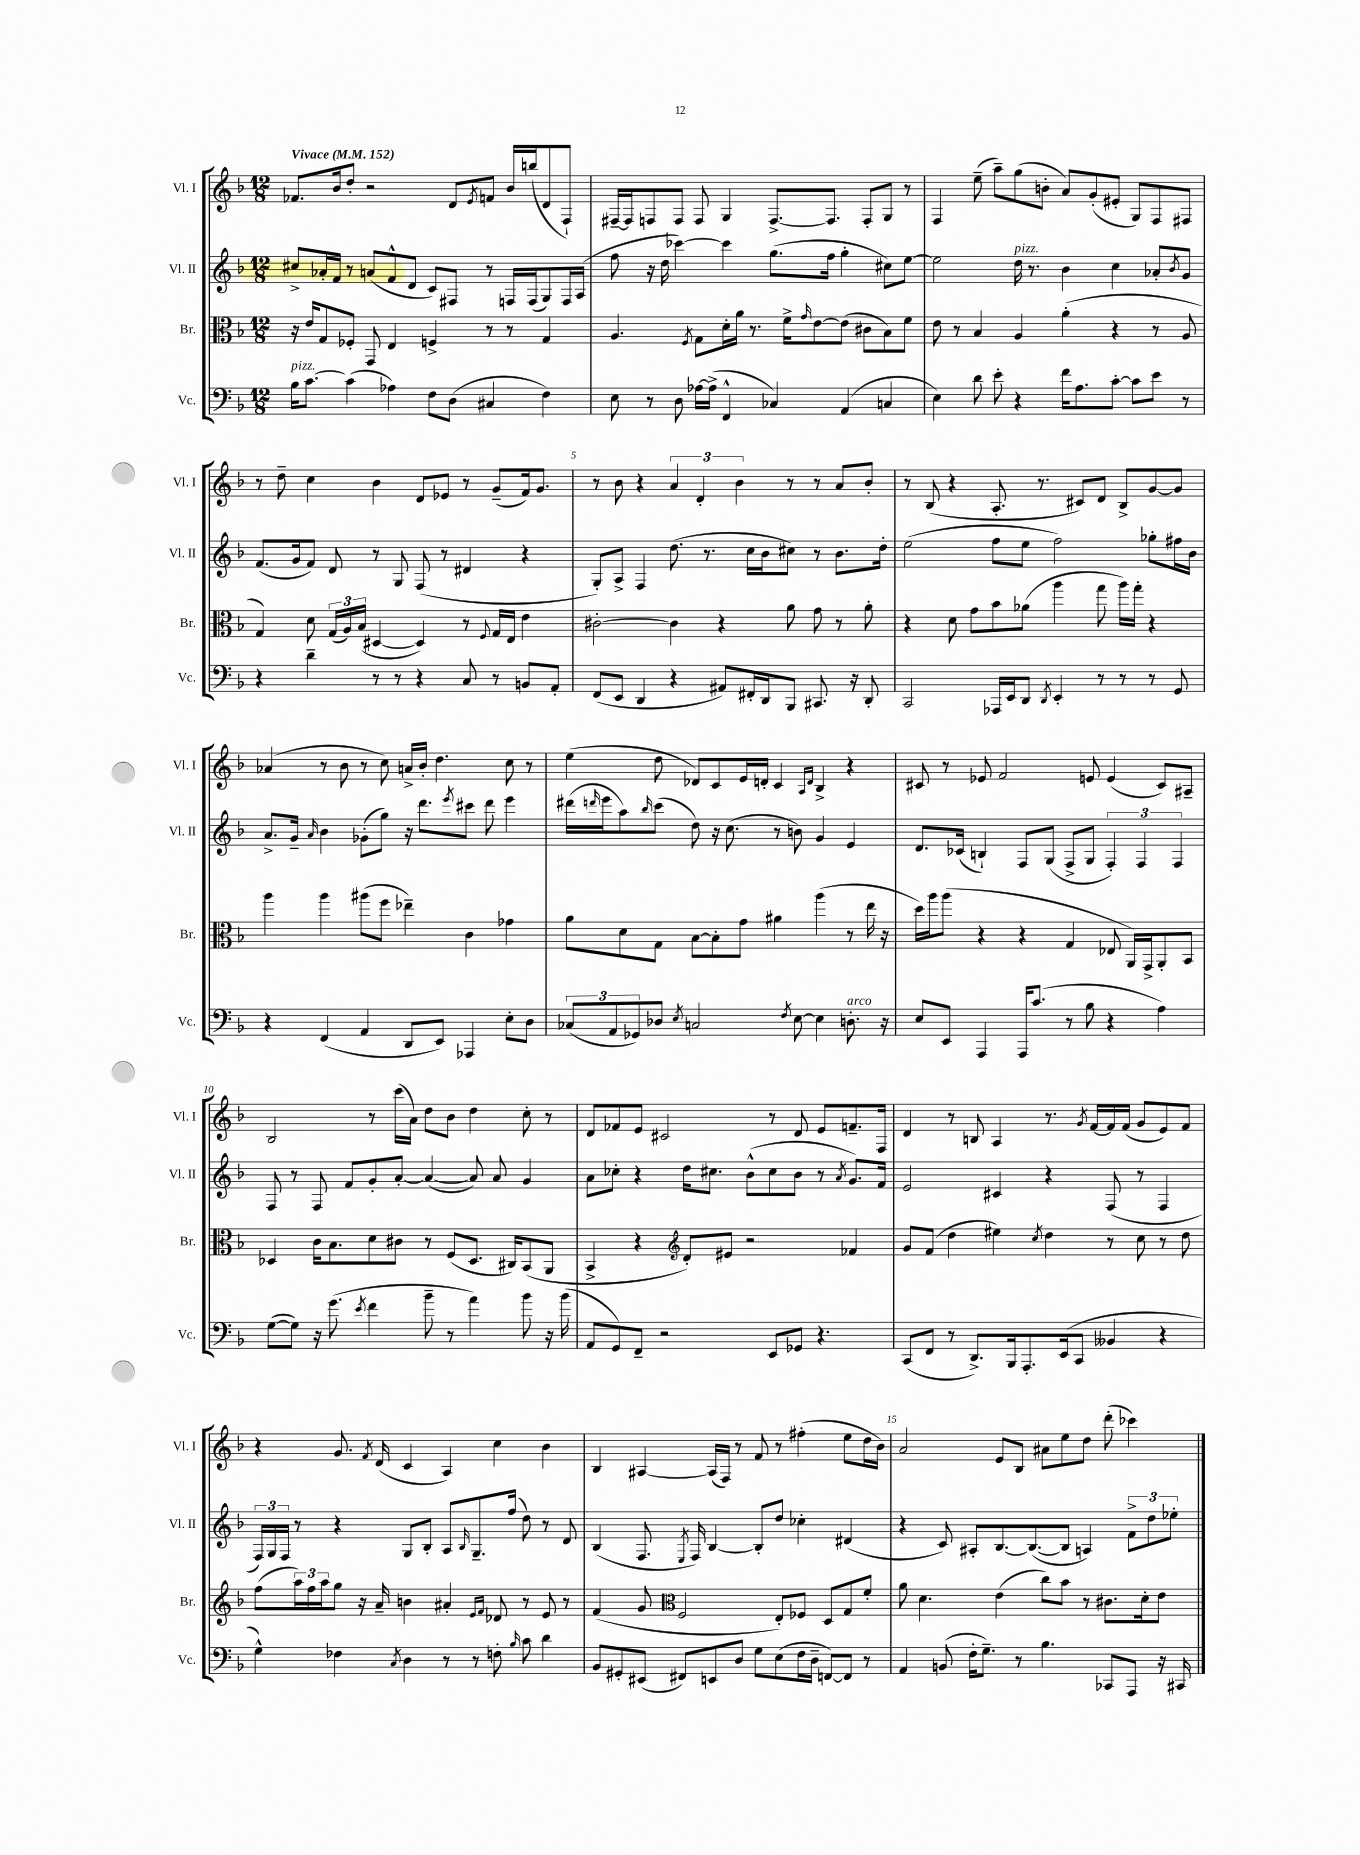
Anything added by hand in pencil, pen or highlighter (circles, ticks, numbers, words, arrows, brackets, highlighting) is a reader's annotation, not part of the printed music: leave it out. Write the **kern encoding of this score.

**kern	**kern	**kern	**kern
*part4	*part3	*part2	*part1
*staff4	*staff3	*staff2	*staff1
*I"Vc.	*I"Br.	*I"Vl. II	*I"Vl. I
*I'Vc.	*I'Br.	*I'Vl. II	*I'Vl. I
*clefF4	*clefC3	*clefG2	*clefG2
*k[b-]	*k[b-]	*k[b-]	*k[b-]
*M12/8	*M12/8	*M12/8	*M12/8
*MM152	*MM152	*MM152	*MM152
=1	=1	=1	=1
!	!	!	!LO:TX:a:B:t=Vivace
!LO:TX:a:i:t=pizz.	!	!	!
16B-\KL	16r	8cc#X^/L	8.f-X/L
[8.c\J	16e/KL	.	.
.	8G/	16a-X'/L	.
.	.	16f/JJ	16b-/k
(4c\]	8F-X'/J	8r	8dd'/J
.	8GG/	(8an/L	2r
4A-X\)	4E/	8f^^/	.
.	.	8d/J	.
8F\L	4Fn^/	8c/L)	.
(8D\J	.	8F#X/J	8d/L
.	.	.	8qe/
4C#X/	8r	8r	8fn/J
.	8r	16Fn/LL	16b-/LL
.	.	(16F/J	(16bbn/J
4F\)	4G/	8G/)	8d/
.	.	16F/L	8F`/J)
.	.	(16A/JJ	.
=2	=2	=2	=2
8E\	4.A/	8ff\	[16F#X~/LL
.	.	.	16F#/J]
8r	.	16r	8Fn/
.	.	16dd\	.
8D\	.	[4ccc-X\)	8F/J
.	8qF/	.	.
[16A-X\LL	8G\L	.	8F/
(16A-^\JJ]	.	.	.
4FF^^/	16d'\L	4ccc-\]	4G/
.	16a\JJ	.	.
.	8.r	.	.
4C-X/)	.	(8.gg\L	[8.F^/L
.	16f^\KL	.	.
.	16qqg/	.	.
.	[8e\	.	.
.	.	16ff\Jk	8.F/J]
(4AA/	(8e\J]	4gg'\	.
.	8c#X\L	.	8F'/L
4Cn/	8B-\)	8cc#X\L)	8G/J
.	8f\J	[8ee\J	8r
=3	=3	=3	=3
4E\)	8e\	2ee\]	4F/
.	8r	.	.
8d\	4B-/	.	(8ee~\
8e'\	.	.	8aa~\L)
!	!	!LO:TX:a:i:t=pizz.	!
4r	4A/	16dd\	(8gg\
.	.	8.r	.
.	.	.	8bn'\J
16f\KL	(4a'\	4b-\	8a/L)
8.A\	.	.	.
.	.	.	(8g'/
[8c'\J	4r	4cc\	8e#X'/J
8c\L]	.	.	8G/L)
8e\J	8r	8a-X'/L	8F/
.	.	8qb-/	.
8r	8A/	8g/J	8F#X/J
!!LO:LB:g=z
=4	=4	=4	=4
4r	4G/)	(8.f/L	8r
.	.	.	8dd~\
.	.	16g/k	.
4d~\	8d\	8f/J)	4cc\
.	(24G/LL	8d/	.
.	24A/)	.	.
.	(24B-/JJ	.	.
8r	[4D#X/	8r	4b-\
8r	.	8G/	.
4r	4D#/])	(8F/	8d/L
.	.	8r	8e-X/J
8C/	8r	4d#X/	8r
.	8qqF/	.	.
8r	16G/LL	.	(8g~/L
.	16E/JJ	.	.
8BBn/L	4e\	4r	16f/k)
.	.	.	8.g/J
8AA'/J	.	.	.
=5	=5	=5	=5
(8FF/L	[2c#X'\	8G'/L)	8r
8EE/J	.	8A^/J	8b-\
4DD/	.	4F/	4r
4r	4c#\]	(8.dd\	6a/
.	.	.	6d'/
.	.	8.r	.
8AA#X/L)	4r	.	.
.	.	.	6b-\
16FF#X'/L	.	16cc\LL	.
16DD/J	.	16b-\J	.
8BBB-/J	8a\	8cc#X\J)	8r
8.CC#X/	8g\	8r	8r
.	8r	8.b-\L	8a/L
16r	.	.	.
8DD'/	8a'\	.	8b-'/J
.	.	16dd'\Jk	.
=6	=6	=6	=6
2CC/	4r	(2ee\	8r
.	.	.	(8B-/
.	8d\	.	4r
.	8g\L	.	.
16AAA-X/LL	8b-\	8ff\L	8.A'/
16EE/J	.	.	.
8DD/J	(8a-X\J	8ee\J	.
.	.	.	8.r
8qDD/	.	.	.
4EE'/	4aa\	2ff\)	.
.	.	.	8c#X/L)
8r	8gg\	.	8d/J
8r	16aa\LL)	.	8B-^/L
.	16gg'\JJ	.	.
8r	4r	8gg-X'\L	[8g/
8GG/	.	16ff#X\L	8g/J]
.	.	16b-\JJ	.
!!LO:LB:g=z
=7	=7	=7	=7
4r	4aa\	8.a^/L	(4a-X/
.	.	16g~/Jk	.
.	.	16qqa/	.
(4FF/	4aa\	4b-\	8r
.	.	.	8b-\
4AA/	(8aa#X\L	(8g-X'\L	8r
.	8ff\J	8gg\J)	8cc\)
8DD/L	4ee-X~\)	16r	16an^/LL
.	.	8.ddd\L	16b-'/JJ
8EE/J)	.	.	4.dd\
.	.	8qeee/	.
4AAA-X/	4c\	8ccc#X\J	.
.	.	8ddd\	.
8E'\L	4g-X\	4eee\	8cc\
8D\J	.	.	8r
=8	=8	=8	=8
(12C-X/L	8a\L	(16ddd#X\LL	(4ee\
.	.	16qqdddn/	.
.	.	16eee\J	.
12AA/	.	.	.
.	8d\	8aa\)	.
12GG-X/)	.	.	.
.	.	16qqbb-/	.
8D-X/J	8G\J	(8ccc\J	8dd\
8qE/	.	.	.
2Cn/	[8B-\L	8dd\)	8d-X/L)
.	8B-'\]	16r	8c/
.	.	(8.cc\	.
.	8g\J	.	16e/L
.	.	.	16dn'/JJ
.	4a#X\	8r	4c/
8qF/	.	.	.
[8E\	.	8bn\)	.
.	.	.	16qqA/LL
.	.	.	16qqd/JJ
4E\]	(4aa\	4g/	4B-^/
!LO:TX:a:i:t=arco	!	!	!
8.Dn'\	8r	4e/	4r
.	16ee\	.	.
16r	16r	.	.
=9	=9	=9	=9
8E/L	16dd\LL)	8.d/L	8c#X/
.	16aa\J	.	.
8EE/J	(8aa\J	.	8r
.	.	(16c-X/Jk	.
4AAA/	4r	4Bn`/)	8e-X/
.	.	.	2f/
16AAA/KL	4r	8F/L	.
(8.c/J	.	.	.
.	.	(8G/J	.
8r	4G/	8F^/L	.
8B-\	.	8G/J	8en/
4r	8E-X/	6F'/)	(4e/
.	16AA/LL)	.	.
.	.	6F/	.
.	16GG^/J	.	.
4A\)	8AA'/	.	8c#/L)
.	.	6F/	.
.	8BB-/J	.	8A#X~/J
!!LO:LB:g=z
=10	=10	=10	=10
([8G\L	4D-X/	8F/	2B-/
8G\J])	.	8r	.
16r	16c\KL	8F/	.
(8.g\	8.B-\	.	.
.	.	8f/L	.
8qe/	.	.	.
4f\	8d\	8g'/	8r
.	8c#X\J	[8a'/J	(16ccc\LL
.	.	.	16a\JJ)
8b-~\	8r	(4a/_	8dd\L
8r	(8F/L	.	8b-\J
4a\)	8.D-/J	8a/])	4dd\
.	.	8a/	.
.	16C#X/KL)	.	.
8b-\	(8BB-/	4g/	8cc'\
16r	8AA/J	.	8r
(16b-\	.	.	.
=11	=11	=11	=11
8AA/L	4BB-^/	8a\L	8d/L
8GG/)	.	8cc-X'\J	8f-X/
8FF~/J	4r	4r	8e/J
2r	.	.	2c#X/
*	*clefG2	*	*
.	8d'/L)	16dd\KL	.
.	.	8.cc#X\J	.
.	8e#X/J	.	.
.	2r	(8b-^^\L	.
8EE/L	.	8cc#\	8r
8GG-X/J	.	8b-\J	8d/
4.r	.	8r	8e/L
.	.	8qa/	.
.	4f-X/	8.g/L)	8.fn~/
.	.	16f/Jk	16F/Jk
=12	=12	=12	=12
(8CC/L	8g/L	2e/	4d/
8FF/J	(8f/J	.	.
8r	4dd\	.	8r
8.DD^/L)	.	.	8Bn/
.	4ee#X\)	4c#X/	4A/
16BBB-/k	.	.	.
8.AAA'/	.	.	.
.	8qcc/	.	.
.	4dd\	4r	8.r
(16EE/k	.	.	.
8CC/J	.	.	.
.	.	.	8qg/
.	.	.	[16f/LL
4BB--X/	8r	(8F/	16f/]
.	.	.	(16f/JJ
.	8cc\	8r	8g/L
4r	8r	4F/	8e/)
.	8dd\	.	8f/J
!!LO:LB:g=z
=13	=13	=13	=13
4G^^\)	(8ff\L	24F/LL)	4r
.	.	24G/	.
.	.	24F/JJ	.
.	24aa\L)	8r	.
.	24ff\	.	.
.	24aa\J	.	.
4F-X\	8gg\J	4r	8.g/
.	16r	.	.
.	.	.	8qf/
.	16a~/	.	(16d/
8qC/	.	.	.
4D\	4bn\	8G/L	4c/
.	.	8B-'/J	.
8r	4a#X'/	8A/L	4A/)
.	.	16qqB-/	.
8r	.	8.G~/	.
.	16qqe/LL	.	.
.	16qqf/JJ	.	.
8Fn'\	8d-X/	.	4cc\
.	.	(16ff/Jk	.
16qqB-/	.	.	.
8c\	8r	8dd\)	.
4d\	8e/	8r	4b-\
.	8r	8d/	.
=14	=14	=14	=14
8BB-/L	(4f/	(4B-/	4B-/
8GG#X'/	.	.	.
(8EE#X/J	8g/	8.F/	[4A#X/
*	*clefC3	*	*
8FF#X/L)	2F/	.	.
.	.	8qE/	.
.	.	16F/)	.
8EEn/	.	[4B-/	(16A#/LL]
.	.	.	16F/JJ)
8D/J	.	.	8r
8G\L	.	8B-'/L]	8f/
(8E\	8E'/L)	8dd/J	8r
16F\L	8F-X/J	4cc-X'\	(4ff#X'\
16D~\JJ	.	.	.
[8FFn/L)	8D/L	.	.
8FF/J]	8G/	(4d#X/	8ee\L
8r	8f'/J	.	16dd\L
.	.	.	16b-\JJ)
=15	=15	=15	=15
4AA/	8a\	4r	2a/
.	4.d\	.	.
(8BBn/	.	8c/)	.
16F'\KL	.	8A#X'/L	.
8.G~\J)	.	.	.
.	(4e\	[8.B-/	8e/L
8r	.	.	8B-/J
.	.	(8.B-/_	.
4.B-\	8cc\L)	.	8a#X\L
.	8b-\J	8B-/J]	8ee\
.	8r	4An/)	8dd\J
8CC-X/L	8.c#X\L	.	(8ddd'\
8AAA/J	.	12f^\L	4ccc-X\)
.	16d'\k	.	.
.	.	12dd\	.
16r	8e\J	.	.
.	.	12ee-X'\J	.
16CC#X/	.	.	.
==	==	==	==
*-	*-	*-	*-
